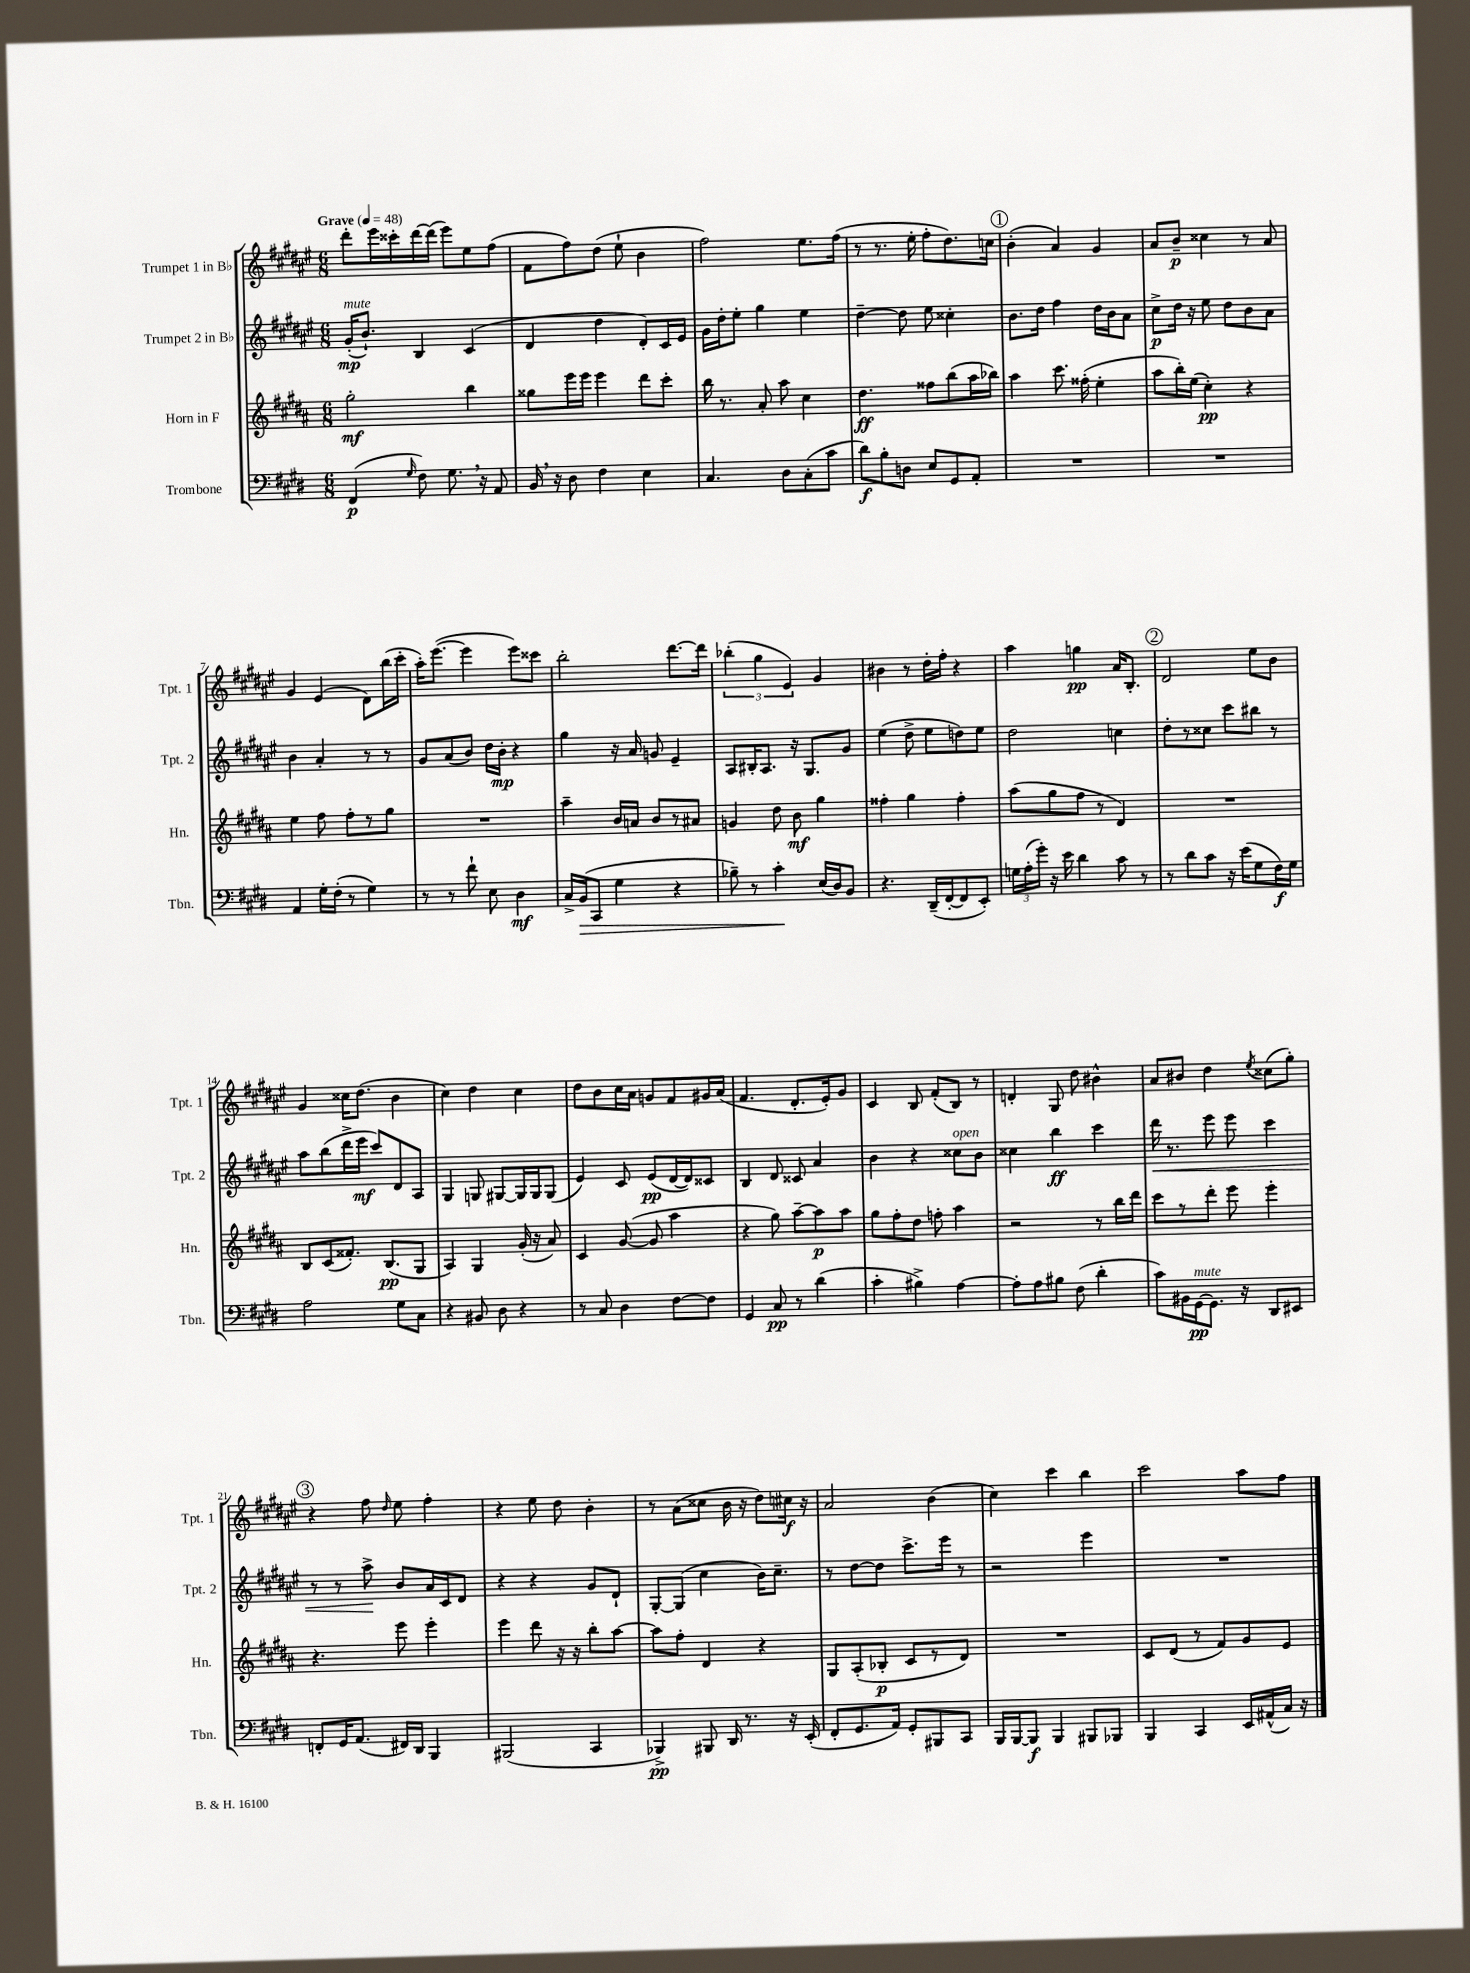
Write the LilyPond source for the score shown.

<<
\new StaffGroup <<
\new Staff = "s0" \with { instrumentName = "Trumpet 1 in Bb" shortInstrumentName = "Tpt. 1" } {
    \clef treble \key fis \major \numericTimeSignature \time 6/8 \tempo "Grave" 4 = 48
    \autoBeamOff dis'''8[-. eis'''16 cisis'''16-. dis'''16~ dis'''16]( eis'''8[) eis''8 fis''8]( |
    fis'8[ fis''8) dis''8]( eis''8-! b'4 |
    fis''2) eis''8.[ fis''16]( |
    r8 r8. eis''16-. fis''8[-. dis''8.) c''16] |
    \mark \markup { \circle "1" } b'4-.( ais'4) gis'4 |
    ais'8[ b'8]--\p cisis''4 r8 ais'8 |
    gis'4 eis'4( dis'8[) b''16( cis'''16]-. |
    ais''16[-.) eis'''8.]~( eis'''4 eis'''8[) cisis'''8] |
    b''2-. dis'''8.[~ dis'''16] |
    \tuplet 3/2 { bes''4-.( gis''4 eis'4) } gis'4 |
    bis'4 r8 dis''16[-. fis''16]-. r4 |
    ais''4 g''4\pp ais'16[ b8.]-. |
    \mark \markup { \circle "2" } dis'2 eis''8[ b'8] |
    gis'4 cisis''16[ dis''8.]( b'4 |
    cis''4) dis''4 cis''4 |
    dis''8[ b'8 cis''16 ais'16] g'8[ fis'8 gis'16 ais'16]( |
    fis'4. dis'8.[-. eis'16-.) gis'8] |
    cis'4 b8 fis'8[-.( b8]) r8 |
    d'4-. gis8 dis''8 bis'4-^ |
    ais'8[ bis'8] dis''4 \acciaccatura { eis''8 } cisis''8[( gis''8]-.) |
    \mark \markup { \circle "3" } r4 fis''8 \grace { dis''16 } eis''8 fis''4-. |
    r4 eis''8 dis''8 b'4-. |
    r8 ais'8[( cisis''8] b'16 r16 dis''8[) cis''16]\f r16 |
    ais'2 b'4( |
    cis''4) cis'''4 b''4 |
    cis'''2 ais''8[ fis''8] \bar "|." |
}
\new Staff = "s1" \with { instrumentName = "Trumpet 2 in Bb" shortInstrumentName = "Tpt. 2" } {
    \clef treble \key fis \major \numericTimeSignature \time 6/8
    \autoBeamOff gis'16[-.\mp^\markup { \italic "mute" }( b'8.]-!) b4 cis'4( |
    dis'4 dis''4 dis'8[-.) cis'16 eis'16] |
    gis'16[ dis''16-. eis''8]-. gis''4 eis''4 |
    dis''4~-- dis''8 eis''8 cisis''4-. |
    \mark \markup { \circle "1" } b'8.[ dis''16] fis''4 dis''16[ b'16 ais'8] |
    cis''8[->\p dis''16] r16 eis''8 dis''8[ b'8 ais'8] |
    b'4 ais'4-. r8 r8 |
    gis'8[ ais'8( b'8]) dis''16[ b'16]-.\mp r4 |
    gis''4 r16 ais'16 g'8 eis'4-- |
    ais8[ bis16-. ais8.] r16 gis8.[ gis'8] |
    eis''4( dis''8-> eis''8[ d''8) eis''8] |
    dis''2 c''4 |
    \mark \markup { \circle "2" } dis''8[-. r8 cisis''8] cis'''8[ bis''8] r8 |
    ais''8[ b''8( dis'''16-> eis'''16]\mf cis'''8[) dis'8 ais8] |
    gis4 g8 gis8[~ gis16 gis16 gis8]( |
    eis'4) cis'8 eis'8[\pp( dis'16~ dis'16) cisis'8] |
    b4 dis'8 cisis'8 ais'4 |
    b'4 r4 cisis''8[^\markup { \italic "open" } b'8] |
    cisis''4 b''4\ff cis'''4 |
    dis'''16\< r8. eis'''8 eis'''8 cis'''4 |
    \mark \markup { \circle "3" } r8 r8 ais''8->\! b'8[ ais'16 cis'16 dis'8] |
    r4 r4 gis'8[ dis'8]-! |
    gis8[~-. gis8]( cis''4 b'16[) cis''8.]-- |
    r8 dis''8[~ dis''8] cis'''8.[-> eis'''16] r8 |
    r2 eis'''4 |
    R2. \bar "|." |
}
\new Staff = "s2" \with { instrumentName = "Horn in F" shortInstrumentName = "Hn." } {
    \clef treble \key b \major \numericTimeSignature \time 6/8
    \autoBeamOff gis''2-.\mf b''4 |
    gisis''8[ e'''16 e'''16] e'''4 dis'''8[ cis'''8]-. |
    b''16 r8. ais'8-. ais''8 cis''4 |
    dis''4.\ff fisis''8[ b''8( ais''16 bes''16]) |
    \mark \markup { \circle "1" } ais''4 cis'''8. fisis''16-.( e''4-. |
    ais''8[ b''16-.) e''16]( cis''4-.\pp) r4 |
    e''4 fis''8 fis''8[-. r8 gis''8] |
    R2. |
    ais''4-- b'16[ a'16] b'8[ r8 ais'8] |
    g'4 dis''8 b'8\mf gis''4 |
    fisis''4-. gis''4 fisis''4-. |
    ais''8[( gis''8 fis''8] r8 dis'4) |
    \mark \markup { \circle "2" } R2. |
    b8[ cis'8( fisis'8.]-.) b8.[\pp( gis8] |
    ais4) gis4 gis'16-.( r16 ais'8) |
    cis'4 gis'8~( gis'8 ais''4 |
    r4 gis''8) ais''8[~-- ais''8\p ais''8] |
    gis''8[ fis''8-. dis''8] f''8-. ais''4 |
    r2 r8 b''16[ dis'''16] |
    cis'''8[ r8 dis'''8]-. e'''8 e'''4-. |
    \mark \markup { \circle "3" } r4. e'''8 e'''4-. |
    e'''4 dis'''8 r16 r16 b''8[-. ais''8]~ |
    ais''8[ fis''8]-. dis'4 r4 |
    gis8[ ais8-.( bes8]-.\p cis'8[ r8 dis'8]) |
    R2. |
    cis'8[ dis'8]( r8 fis'8[) gis'8 e'8] \bar "|." |
}
\new Staff = "s3" \with { instrumentName = "Trombone" shortInstrumentName = "Tbn." } {
    \clef bass \key e \major \numericTimeSignature \time 6/8
    \autoBeamOff fis,4\p( \grace { gis16 } fis8) gis8. \breathe r16 a,8 |
    b,16 \breathe r16 dis8 fis4 e4 |
    cis4. dis8[ cis8-.( cis'8] |
    dis'8[\f) b8-. d8] e8[ gis,8 a,8]-. |
    \mark \markup { \circle "1" } R2. |
    R2. |
    a,4 gis16[-. fis16]-.( r8 gis4) |
    r8 r8 fis'8-! e8 dis4\mf |
    cis16[-> b,16\>( cis,8] gis4 r4 |
    bes8--) r8 cis'4-.\! e16[( dis16) b,8] |
    r4. dis,16[--( fis,16~-. fis,8 e,8]-.) |
    \tuplet 3/2 { g16[ a16-.( gis'16]-.) } r16 e'16 dis'4 cis'8 r8 |
    \mark \markup { \circle "2" } r8 dis'8[ cis'8] r16 e'16[( gis8 fis16\f) gis16] |
    a2 gis8[ cis8] |
    r4 bis,8 dis8 r4 |
    r8 cis8 dis4 fis8[~ fis8] |
    gis,4 cis8\pp r8 dis'4( |
    cis'4-. bis4->) a4~ |
    a8[-. a8 bis8] fis8( dis'4-. |
    cis'8[) bis,16 gis,16~\pp^\markup { \italic "mute" } gis,8.] r16 dis,8[ eis,8] |
    \mark \markup { \circle "3" } f,8[-. gis,16 a,8.]( fis,16[) dis,16] b,,4 |
    bis,,2( cis,4 |
    bes,,4->\pp) bis,,8 dis,16 r8. r16 e,16-.( |
    fis,8[-. gis,8. a,16]) gis,8[-. bis,,8 cis,8] |
    b,,16[ b,,16~ b,,8]\f b,,4 bis,,8[ bes,,8] |
    b,,4 cis,4 e,16[ ais,16-^( cis16]) r16 \bar "|." |
}
>>
>>
